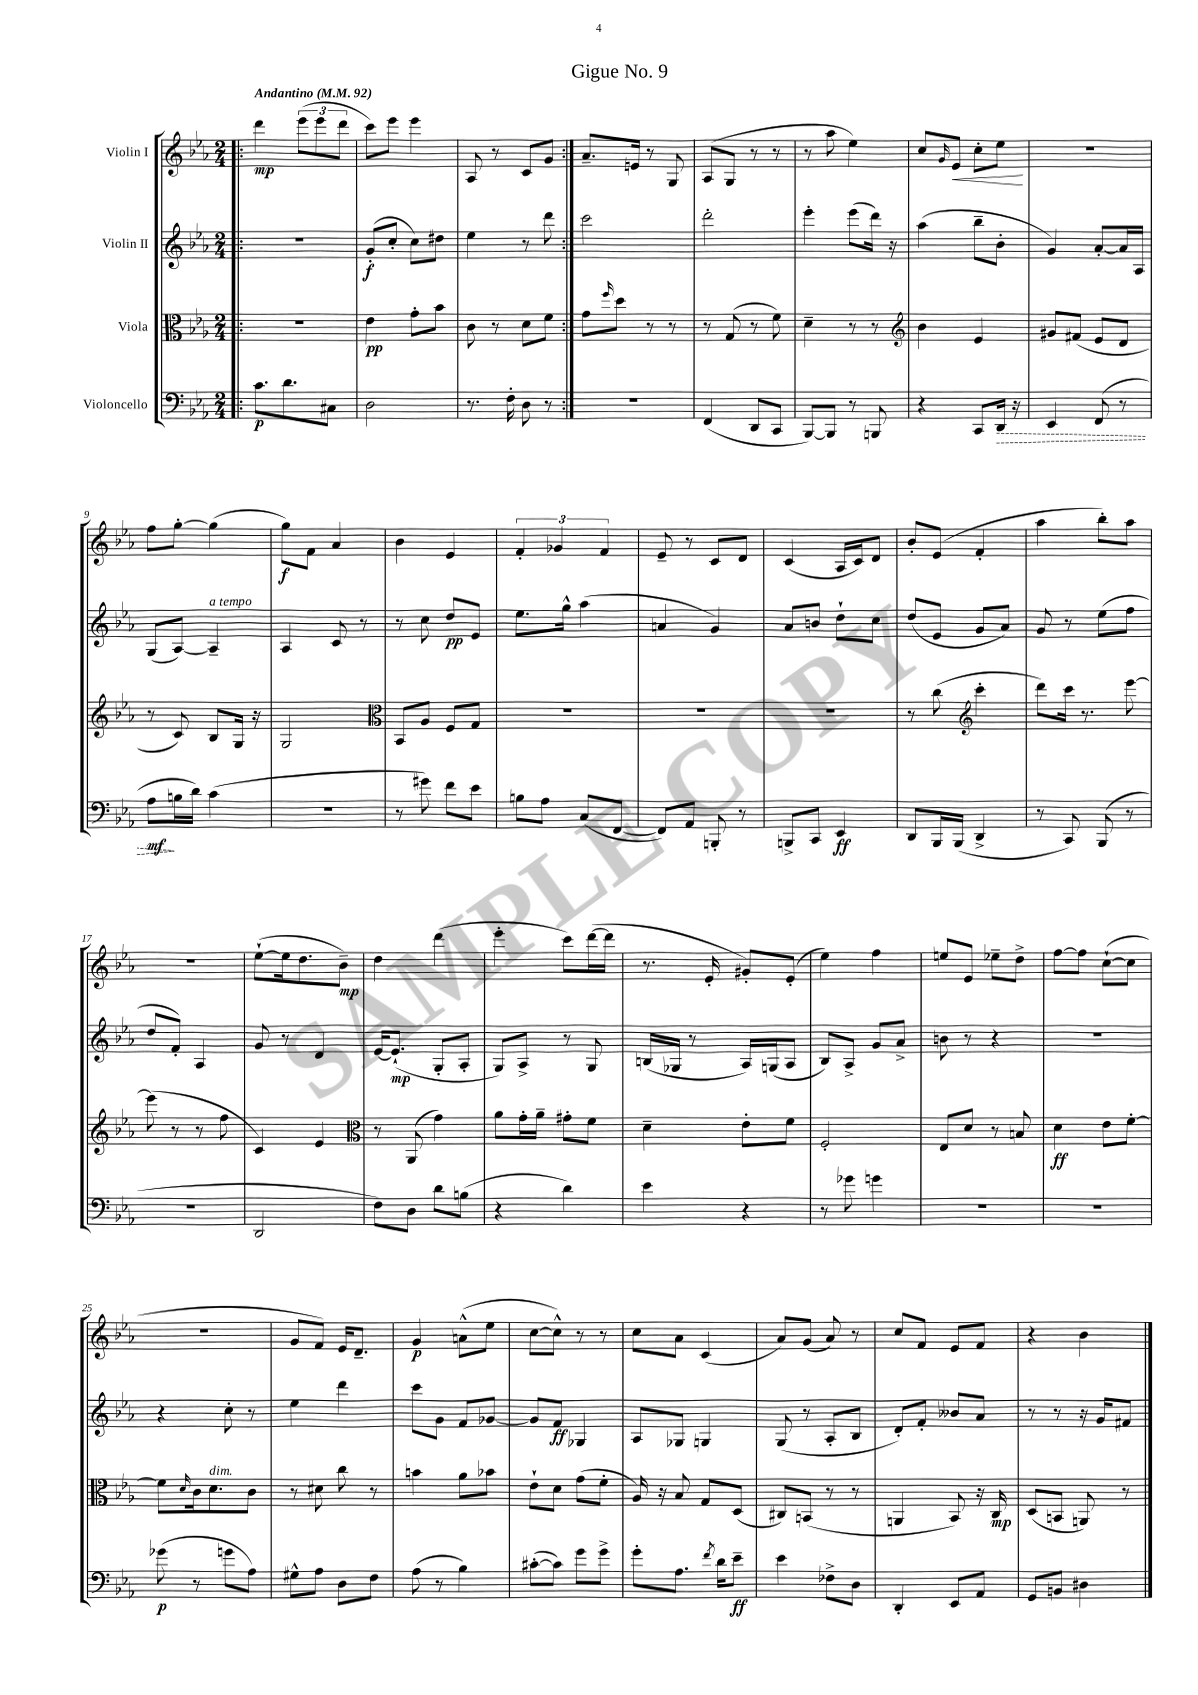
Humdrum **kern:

**kern	**dynam	**kern	**dynam	**kern	**dynam	**kern	**dynam
*part4	*part4	*part3	*part3	*part2	*part2	*part1	*part1
*staff4	*staff4	*staff3	*staff3	*staff2	*staff2	*staff1	*staff1
*I"Violoncello	*	*I"Viola	*	*I"Violin II	*	*I"Violin I	*
*clefF4	*	*clefC3	*	*clefG2	*	*clefG2	*
*k[b-e-a-]	*	*k[b-e-a-]	*	*k[b-e-a-]	*	*k[b-e-a-]	*
*M2/4	*	*M2/4	*	*M2/4	*	*M2/4	*
*MM92	*	*MM92	*	*MM92	*	*MM92	*
=1!|:	=1!|:	=1!|:	=1!|:	=1!|:	=1!|:	=1!|:	=1!|:
!	!	!	!	!	!	!LO:TX:a:B:t=Andantino	!
8.c\L	p	2r	.	2r	.	4ddd\	mp
8.d\	.	.	.	.	.	.	.
.	.	.	.	.	.	(12eee-\L	.
.	.	.	.	.	.	12eee-\	.
8C#X\J	.	.	.	.	.	.	.
.	.	.	.	.	.	12ddd\J	.
=2	=2	=2	=2	=2	=2	=2	=2
2D\	.	4e-\	pp	(8g'/L	f	8ccc\L)	.
.	.	.	.	8cc'/J	.	8eee-\J	.
.	.	8g'\L	.	8cc\L)	.	4eee-\	.
.	.	8b-\J	.	8dd#X\J	.	.	.
=3	=3	=3	=3	=3	=3	=3	=3
8.r	.	8c\	.	4ee-\	.	8A-/	.
.	.	8r	.	.	.	8r	.
16F'\	.	.	.	.	.	.	.
8D\	.	8d\L	.	8r	.	8c/L	.
8r	.	8f\J	.	8ddd\	.	8g/J	.
=4:|!	=4:|!	=4:|!	=4:|!	=4:|!	=4:|!	=4:|!	=4:|!
2r	.	8g\L	.	2ccc\	.	8.a-~/L	.
.	.	16qqff/	.	.	.	.	.
.	.	8dd\J	.	.	.	.	.
.	.	.	.	.	.	16en/Jk	.
.	.	8r	.	.	.	8r	.
.	.	8r	.	.	.	8G/	.
=5	=5	=5	=5	=5	=5	=5	=5
(4FF/	.	8r	.	2ddd'\	.	(8A-/L	.
.	.	(8G/	.	.	.	8G/J	.
8DD/L	.	8r	.	.	.	8r	.
8CC/J	.	8f\)	.	.	.	8r	.
=6	=6	=6	=6	=6	=6	=6	=6
[8BBB-/L)	.	4d~\	.	4eee-'\	.	8r	.
8BBB-/J]	.	.	.	.	.	8aa-\	.
8r	.	8r	.	(8eee-\L	.	4ee-\)	.
8BBBn/	.	8r	.	16ddd\Jk)	.	.	.
.	.	.	.	16r	.	.	.
=7	=7	=7	=7	=7	=7	=7	=7
*	*	*clefG2	*	*	*	*	*
4r	.	4b-\	.	(4aa-\	.	8cc/L	.
.	.	.	.	.	.	16qqg/	.
!	!	!	!	!	!	!	!LO:HP:b
.	.	.	.	.	.	8e-/J	<
8CC/L	.	4e-/	.	8bb-~\L	.	8cc'\L	.
!	!LO:HP:b	!	!	!	!	!	!
16DD/Jk	>	.	.	8b-'\J	.	8ee-\J	.
16r	.	.	.	.	.	.	.
.	.	.	.	.	.	.	[
=8	=8	=8	=8	=8	=8	=8	=8
4EE-/	.	8g#X/L	.	4g/)	.	2r	.
.	.	(8f#X/J	.	.	.	.	.
(8FF/	.	8e-/L	.	[8a-'/L	.	.	.
8r	.	8d/J	.	16a-/L]	.	.	.
.	.	.	.	16A-/JJ	.	.	.
!!LO:LB:g=z
=9	=9	=9	=9	=9	=9	=9	=9
8A-\L	mf	8r	.	(8G/L	.	8ff\L	.
16Bn\L	]	8c/)	.	[8A-/J)	.	[8gg'\J	.
16d\JJ)	.	.	.	.	.	.	.
!	!	!	!	!LO:TX:a:i:t=a tempo	!	!	!
(4c\	.	8B-/L	.	4A-~/]	.	(4gg\]	.
.	.	16G/Jk	.	.	.	.	.
.	.	16r	.	.	.	.	.
=10	=10	=10	=10	=10	=10	=10	=10
2r	.	2G/	.	4A-/	.	8gg\L)	f
.	.	.	.	.	.	8f\J	.
.	.	.	.	8c/	.	4a-/	.
.	.	.	.	8r	.	.	.
=11	=11	=11	=11	=11	=11	=11	=11
*	*	*clefC3	*	*	*	*	*
8r	.	8BB-/L	.	8r	.	4b-\	.
8g#X\)	.	8A-/J	.	8cc\	.	.	.
8f\L	.	8F/L	.	8dd/L	pp	4e-/	.
8e-\J	.	8G/J	.	8e-/J	.	.	.
=12	=12	=12	=12	=12	=12	=12	=12
8Bn\L	.	2r	.	8.ee-\L	.	6f'/	.
8A-\J	.	.	.	.	.	.	.
.	.	.	.	.	.	6g-X/	.
.	.	.	.	16gg^^\Jk	.	.	.
(8C/L	.	.	.	(4aa-\	.	.	.
.	.	.	.	.	.	6f/	.
[8FF/J	.	.	.	.	.	.	.
=13	=13	=13	=13	=13	=13	=13	=13
8FF/L])	.	2r	.	4an/	.	8e-~/	.
8AA-/J	.	.	.	.	.	8r	.
8BBBn'/	.	.	.	4g/)	.	8c/L	.
8r	.	.	.	.	.	8d/J	.
=14	=14	=14	=14	=14	=14	=14	=14
8BBBn^/L	.	2r	.	8a-/L	.	(4c/	.
8CC/J	.	.	.	8bn/J	.	.	.
4EE-/	ff	.	.	8dd`\L	.	16A-/LL	.
.	.	.	.	.	.	16c/J)	.
.	.	.	.	8cc\J	.	8d/J	.
=15	=15	=15	=15	=15	=15	=15	=15
8DD/L	.	8r	.	(8dd/L	.	8b-'/L	.
16BBB-/L	.	(8cc\	.	8e-/J	.	(8e-/J	.
(16BBB-/JJ	.	.	.	.	.	.	.
*	*	*clefG2	*	*	*	*	*
4DD^/	.	4ccc'\	.	8g/L	.	4f'/	.
.	.	.	.	8a-/J)	.	.	.
=16	=16	=16	=16	=16	=16	=16	=16
8r	.	8ddd\L)	.	8g/	.	4aa-\	.
8CC/)	.	16ccc\Jk	.	8r	.	.	.
.	.	8.r	.	.	.	.	.
(8BBB-/	.	.	.	(8ee-\L	.	8bb-'\L)	.
8r	.	[8eee-\	.	8ff\J	.	8aa-\J	.
!!LO:LB:g=z
=17	=17	=17	=17	=17	=17	=17	=17
2r	.	(8eee-\]	.	8dd/L	.	2r	.
.	.	8r	.	8f'/J)	.	.	.
.	.	8r	.	4A-/	.	.	.
.	.	8ff\	.	.	.	.	.
=18	=18	=18	=18	=18	=18	=18	=18
2DD/	.	4c/)	.	8g/	.	([8ee-`\L	.
.	.	.	.	8r	.	16ee-\k]	.
.	.	.	.	.	.	8.dd\	.
.	.	4e-/	.	4d/	.	.	.
.	.	.	.	.	.	8b-~\J)	mp
=19	=19	=19	=19	=19	=19	=19	=19
*	*	*clefC3	*	*	*	*	*
8F\L)	.	8r	.	[16e-/KL	.	4dd\	.
.	.	.	.	(8.e-`/J]	mp	.	.
8D\J	.	(8AA-/	.	.	.	.	.
8d\L	.	4g\)	.	8G'/L	.	(4ddd\	.
(8Bn\J	.	.	.	8A-'/J	.	.	.
=20	=20	=20	=20	=20	=20	=20	=20
4r	.	8a-\L	.	8G/L)	.	4eee-'\	.
.	.	16g'\L	.	8A-^/J	.	.	.
.	.	16a-~\JJ	.	.	.	.	.
4d\)	.	8g#X'\L	.	8r	.	8ccc\L)	.
.	.	8f\J	.	8G/	.	([16ddd\L	.
.	.	.	.	.	.	16ddd\JJ]	.
=21	=21	=21	=21	=21	=21	=21	=21
4e-\	.	4d~\	.	(16Bn/LL	.	8.r	.
.	.	.	.	16G-X/JJ	.	.	.
.	.	.	.	8r	.	.	.
.	.	.	.	.	.	16e-'/	.
4r	.	8e-'\L	.	16A-/LL)	.	8g#X'/L)	.
.	.	.	.	(16Gn/J	.	.	.
.	.	8f\J	.	8A-/J	.	(8e-'/J	.
=22	=22	=22	=22	=22	=22	=22	=22
8r	.	2F'/	.	8B-/L)	.	4ee-\)	.
8g-X\	.	.	.	8A-^/J	.	.	.
4gn\	.	.	.	8g/L	.	4ff\	.
.	.	.	.	8a-^/J	.	.	.
=23	=23	=23	=23	=23	=23	=23	=23
2r	.	8E-/L	.	8bn\	.	8een/L	.
.	.	8d/J	.	8r	.	8e-/J	.
.	.	8r	.	4r	.	8ee-X~\L	.
.	.	8Bn/	.	.	.	8dd^\J	.
=24	=24	=24	=24	=24	=24	=24	=24
2r	.	4d\	ff	2r	.	[8ff\L	.
.	.	.	.	.	.	8ff\J]	.
.	.	8e-\L	.	.	.	([8cc`\L	.
.	.	[8f'\J	.	.	.	8cc\J]	.
!!LO:LB:g=z
=25	=25	=25	=25	=25	=25	=25	=25
(8g-X\	p	8f\L]	.	4r	.	2r	.
.	.	16qqd/	.	.	.	.	.
8r	.	16c\k	.	.	.	.	.
!	!	!LO:TX:a:i:t=dim.	!	!	!	!	!
.	.	8.d\	.	.	.	.	.
8gn\L	.	.	.	8cc'\	.	.	.
8A-\J)	.	8c\J	.	8r	.	.	.
=26	=26	=26	=26	=26	=26	=26	=26
8G#X^^\L	.	8r	.	4ee-\	.	8g/L	.
8A-\J	.	8d#X\	.	.	.	8f/J)	.
8D\L	.	8cc\	.	4ddd\	.	16e-/KL	.
.	.	.	.	.	.	8.d~/J	.
8F\J	.	8r	.	.	.	.	.
=27	=27	=27	=27	=27	=27	=27	=27
(8A-\	.	4bn\	.	8ccc\L	.	4g/	p
8r	.	.	.	8g\J	.	.	.
4B-\)	.	8a-\L	.	8f/L	.	(8an^^\L	.
.	.	8b-X\J	.	[8g-X/J	.	8ee-\J	.
=28	=28	=28	=28	=28	=28	=28	=28
([8c#X'\L	.	8e-`\L	.	8g-/L]	.	[8cc\L	.
8c#\J])	.	8d\J	.	8f/J	ff	8cc^^\J])	.
8g\L	.	(8g\L	.	4G-X/	.	8r	.
8g^\J	.	8f'\J	.	.	.	8r	.
=29	=29	=29	=29	=29	=29	=29	=29
8g'\L	.	16A-/)	.	8A-/L	.	8cc\L	.
.	.	16r	.	.	.	.	.
8.A-\J	.	8B-/	.	8G-X/J	.	8a-\J	.
.	.	8G/L	.	4Gn/	.	(4c/	.
8qf/	.	.	.	.	.	.	.
16d\KL	.	.	.	.	.	.	.
8e-~\J	ff	(8D/J	.	.	.	.	.
=30	=30	=30	=30	=30	=30	=30	=30
4e-\	.	8C#X/L)	.	(8G/	.	8a-/L)	.
.	.	(8BBn/J	.	8r	.	(8g/J	.
8F-X^\L	.	8r	.	8A-'/L	.	8a-/)	.
8D\J	.	8r	.	8B-/J	.	8r	.
=31	=31	=31	=31	=31	=31	=31	=31
4DD'/	.	4AAn/	.	8d'/L)	.	8cc/L	.
.	.	.	.	8f'/J	.	8f/J	.
8EE-/L	.	8BB-/)	.	8b--X/L	.	8e-/L	.
8AA-/J	.	16r	.	8a-/J	.	8f/J	.
.	.	16C/	mp	.	.	.	.
=32	=32	=32	=32	=32	=32	=32	=32
8GG/L	.	(8D/L	.	8r	.	4r	.
8BBn/J	.	8BBn/J	.	8r	.	.	.
4D#X\	.	8AAn/)	.	16r	.	4b-\	.
.	.	.	.	16g/KL	.	.	.
.	.	8r	.	8f#X/J	.	.	.
==	==	==	==	==	==	==	==
*-	*-	*-	*-	*-	*-	*-	*-
